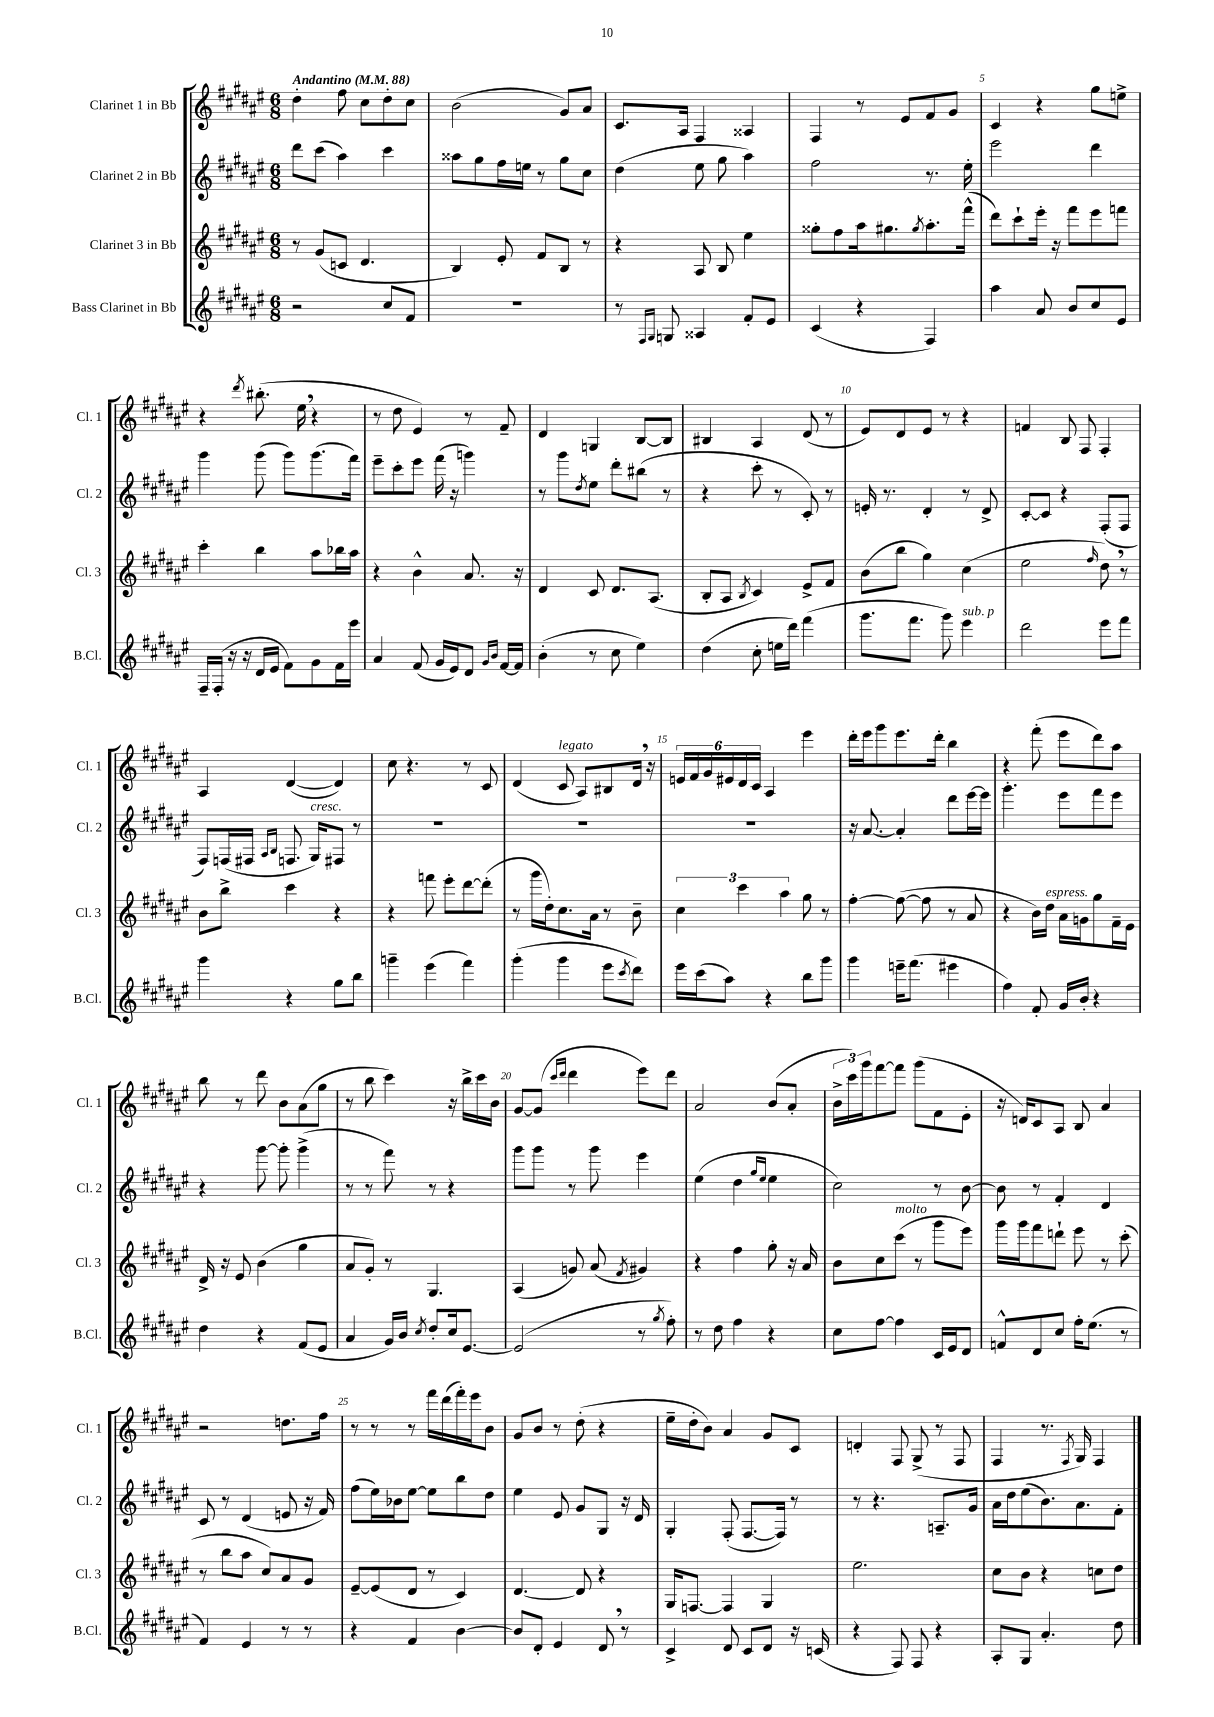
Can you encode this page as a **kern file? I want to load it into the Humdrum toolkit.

**kern	**kern	**kern	**kern
*staff4	*staff3	*staff2	*staff1
*clefG2	*clefG2	*clefG2	*clefG2
*k[f#c#g#d#a#e#]	*k[f#c#g#d#a#e#]	*k[f#c#g#d#a#e#]	*k[f#c#g#d#a#e#]
*M6/8	*M6/8	*M6/8	*M6/8
*MM88	*MM88	*MM88	*MM88
2r	8r	8ddd#\L	4dd#'\
.	(8g#/L	(8ccc#\J	.
.	8c/J	4aa#\)	8ff#\
.	4.d#/	.	8cc#\L
8cc#/L	.	4ccc#\	8dd#'\
8f#/J	.	.	8cc#\J
=	=	=	=
2.r	4B/)	8aa##\L	(2b\
.	.	8gg#\	.
.	8e#'/	16ff#\L	.
.	.	16ee\JJ	.
.	8f#/L	8r	.
.	8B/J	8gg#\L	8g#/L)
.	8r	8cc#\J	8a#/J
=	=	=	=
8r	4r	(4dd#\	8.c#/L
16qqF#/LL	.	.	.
16qqG#/JJ	.	.	.
8G/	.	.	.
.	.	.	16A#/Jk
4A##/	8A#/	8ee#\	4F#/
.	8B/	8gg#\	.
8f#'/L	4ee#\	4aa#\)	4A##/
8e#/J	.	.	.
=	=	=	=
(4c#/	8gg##'\L	2ff#\	4F#/
.	8ff#\	.	.
4r	16aa#\k	.	8r
.	8.gg#\	.	.
.	.	.	8e#/L
.	8qgg#/	.	.
4F#/)	8.aa#'\	8.r	8f#/
.	.	.	8g#/J
.	(16fff#^^\Jk	16ee#'\	.
=	=	=	=
4aa#\	8ddd#\L)	2eee#\	4c#/
.	8ccc#`\	.	.
8a#/	16eee#'\Jk	.	4r
.	16r	.	.
8b/L	8fff#\L	.	.
8cc#/	8eee#\	4ddd#\	8gg#\L
8e#/J	8fff\J	.	8ee^\J
=	=	=	=
16F#~/LL	4ccc#'\	4ggg#\	4r
(16F#'/JJ	.	.	.
16r	.	.	.
16r	.	.	.
.	.	.	8qddd#/
16d#/LL	4bb\	(8ggg#\	(8.bb#'\
16e#/JJ	.	.	.
8f#\L)	.	8ggg#\L)	.
.	.	.	16ee#\
8g#\	8aa#\L	(8.ggg#\	4r
16f#\L	16bb-\L	.	.
16eee#\JJ	16aa#\JJ	16fff#\Jk)	.
=	=	=	=
4a#/	4r	8eee#~\L	8r
.	.	8ccc#'\	8dd#\
(8f#/	4b^^\	8eee#\J	4e#/)
16g#/LL	.	(16fff#\	.
16e#/J)	.	16r	.
8d#/J	8.a#/	4ggg\)	8r
16qqg#/LL	.	.	.
16qqb/JJ	.	.	.
[16f#/LL	.	.	8f#~/
16f#/]JJ	16r	.	.
=	=	=	=
(4b'\	4d#/	8r	4d#/
.	.	8ggg#\L	.
.	.	8qdd#/	.
8r	8c#/	8ee#\J	4G/
8cc#\	8.d#/L	8ddd#'\L	.
4ee#\)	.	(8bb#\J	[8B/L
.	(8.A#/J	.	.
.	.	8r	8B/]J
=	=	=	=
(4dd#\	8B'/L	4r	4B#/
.	8A#/J	.	.
.	8qB/	.	.
8cc#'\	4c#/)	8ccc#'\	4A#/
16ee\LL	.	8r	.
16ddd#\JJ)	.	.	.
(4fff#\	8e#^/L	8c#'/)	(8d#/
.	8f#/J	8r	8r
=	=	=	=
8.ggg#\L	(8b\L	16e'/	8e#/L)
.	.	8.r	.
.	8bb\J	.	8d#/
8.fff#\J	.	.	.
.	4gg#\)	4d#'/	8e#/J
8ggg#\)	.	.	8r
4eee#\	(4cc#\	8r	4r
.	.	8d#^/	.
=	=	=	=
2ddd#\	2ee#\	[8c#'/L	4f/
.	.	8c#/]J	.
.	.	4r	8B/
.	.	.	8F#/
.	16qqff#/	.	.
8eee#\L	8dd#\)	(8F#'/L	4F#'/
8fff#\J	8r	8F#/J	.
=	=	=	=
4ggg#\	8b\L	8F#/L)	4A#/
.	8bb^\J	(16F/L	.
.	.	16F#/JJ	.
.	.	16qqA#/LL	.
.	.	16qqB/JJ	.
4r	4ccc#\	8.F/	([4d#/
.	.	16G#/LK)	.
8gg#\L	4r	8F#/J	4d#/])
8bb\J	.	8r	.
=	=	=	=
4ggg~\	4r	2.r	8cc#\
.	.	.	4.r
(4eee#\	8fff\	.	.
.	8eee#'\L	.	.
4fff#\)	[8ddd#\	.	8r
.	(8ddd#'\]J	.	8c#/
=	=	=	=
(4ggg#'\	8r	2.r	(4d#/
.	16ggg#\LL	.	.
.	16dd#'\J)	.	.
4ggg#\	8.cc#\	.	8c#/
.	.	.	8A#/L)
.	16a#\Jk	.	.
8eee#\L	8r	.	8B#/
8qccc#/	.	.	.
8ddd#\J)	8b~\	.	16d#/Jk
.	.	.	16r
=	=	=	=
16eee#\LL	6cc#\	2.r	24e/LL
.	.	.	24f#/
(16ccc#\J	.	.	.
.	.	.	24g#/
8aa#\J)	.	.	24e#/
.	6ccc#\	.	24d#/
.	.	.	24c#/JJ
4r	.	.	4A#/
.	6aa#\	.	.
8bb\L	8gg#\	.	4eee#\
8ggg#\J	8r	.	.
=	=	=	=
4ggg#\	[4ff#'\	16r	16ddd#'\LL
.	.	[8.a#/	16eee#\J
.	.	.	8ggg#\
16eee~\LK	(8ff#\_	4a#'/]	8.eee#\
(8.fff#\J	.	.	.
.	8ff#\]	.	.
.	.	.	16ddd#'\Jk
4eee#\	8r	8ddd#\L	4bb\
.	8a#/	[16eee#\L	.
.	.	16eee#\]JJ	.
=	=	=	=
4ff#\)	4r	4.ggg#'\	4r
8f#'/	16b\LL)	.	(8fff#'\
.	16dd#\JJ	.	.
16g#/LL	16a#\LL	8eee#\L	8eee#\L
16b'/JJ	16g\J	.	.
4r	8gg#\	8fff#\	8ddd#\)
.	16f#~\L	8eee#\J	8aa#\J
.	16e#\JJ	.	.
=	=	=	=
4dd#\	16d#^/	4r	8bb\
.	16r	.	.
.	8e#/	.	8r
4r	(4b\	[8ggg#\	8ddd#\
.	.	8ggg#'\]	8b\L
(8f#/L	4gg#\	(4ggg#^\	(8a#\
8e#/J	.	.	8gg#\J
=	=	=	=
4a#/	8a#/L	8r	8r
.	8g#'/J)	8r	8bb\
16g#/LL)	8r	8fff#\)	4ccc#\)
16b/JJ	.	.	.
8qcc#/	.	.	.
8dd#'/L	4.G#/	8r	.
16cc#/k	.	4r	16r
[8.e#/J	.	.	16bb^\LL
.	.	.	16ccc#\
.	.	.	16b\JJ
=	=	=	=
(2e#/]	(4A#/	8ggg#\L	[8g#/L
.	.	8ggg#\J	(8g#/]J
.	.	.	16qqccc#/LL
.	.	.	16qqddd#/JJ
.	8g/)	8r	4ddd#\
.	(8a#/	8ggg#\	.
.	8qf#/	.	.
8r	4g#/)	4eee#\	8eee#\L)
8qgg#/	.	.	.
8ff#'\)	.	.	8ddd#\J
=	=	=	=
8r	4r	(4ee#\	2a#/
8dd#\	.	.	.
4ff#\	4ff#\	4dd#\	.
.	.	16qqgg#/LL	.
.	.	16qqee#/JJ	.
4r	8gg#'\	4ee#\	(8b/L
.	16r	.	8a#'/J
.	16a#/	.	.
=	=	=	=
8cc#\L	8b\L	2cc#\)	24b^\LL
.	.	.	24ccc#\)
.	.	.	24ggg#\J
[8ff#\J	8cc#\	.	[8fff#\
4ff#\]	(8ccc#\J	.	8fff#\]J
.	8r	.	(8ggg#\L
16c#/LL	8ggg#\L	8r	8f#\
16e#/J	.	.	.
8d#/J	8eee#\J)	[8b\	8e#'\J
=	=	=	=
8f^^/L	16ggg#\LL	8b\]	16r
.	16ggg#\J	.	16d/LK)
8d#/	8fff#\	8r	8c#/
8cc#/J	8ddd`\J	4f#'/	8A#/J
16ff#'\LK	8eee#\	.	8B/
(8.ee#\J	.	.	.
.	8r	4d#/	4a#/
8r	(8ccc#'\	.	.
=	=	=	=
4f#/)	8r	8c#/	2r
.	8bb\L	8r	.
4e#/	8aa#\J	(4d#/	.
.	8cc#/L)	.	.
8r	8a#/	8e/	8.dd\L
8r	8g#/J	16r	.
.	.	16f#/)	16ff#\Jk
=	=	=	=
4r	[8e#~/L	(8ff#\L	8r
.	(8e#/]	16ee#\L)	8r
.	.	16b-\J	.
4f#/	8d#/J	[8ee#\J	8r
.	8r	8ee#\]L	16fff#\LL
.	.	.	(16ddd#\
[4b\	4c#/)	8bb\	16fff#'\)
.	.	.	16eee#\J
.	.	8dd#\J	8b\J
=	=	=	=
8b/]L	[4.d#/	4ee#\	8g#/L
8d#'/J	.	.	8b/J
4e#/	.	8e#/	8r
.	8d#/]	8g#/L	(8dd#'\
8d#/	4r	8G#/J	4r
8r	.	16r	.
.	.	16d#/	.
=	=	=	=
4c#^/	16G#/LK	4G#'/	16ee#~\LL
.	[8.F/J	.	16dd#'\J
.	.	.	8b\J)
8d#/	4F/]	(8F#'/	4a#/
8c#/L	.	[8.F#/L	.
8d#/J	4G#/	.	8g#/L
.	.	16F#/]Jk)	.
16r	.	8r	8c#/J
(16c/	.	.	.
=	=	=	=
4r	2.ee#\	8r	4d'/
.	.	4.r	.
8F#/)	.	.	8F#/
8F#/	.	.	(8G#^/
4r	.	8.A~/L	8r
.	.	.	8F#/
.	.	16g#/Jk	.
=	=	=	=
8A#'/L	8cc#\L	16a#\LL	4F#/
.	.	16dd#\J	.
8G#/J	8b\J	(8ee#\	.
4.a#'/	4r	8.b\)	8.r
.	.	.	8qF#/
.	.	8.a#\	16G#/)
.	8cc\L	.	4F#/
8dd#\	8dd#\J	8f#'\J	.
==	==	==	==
*-	*-	*-	*-
